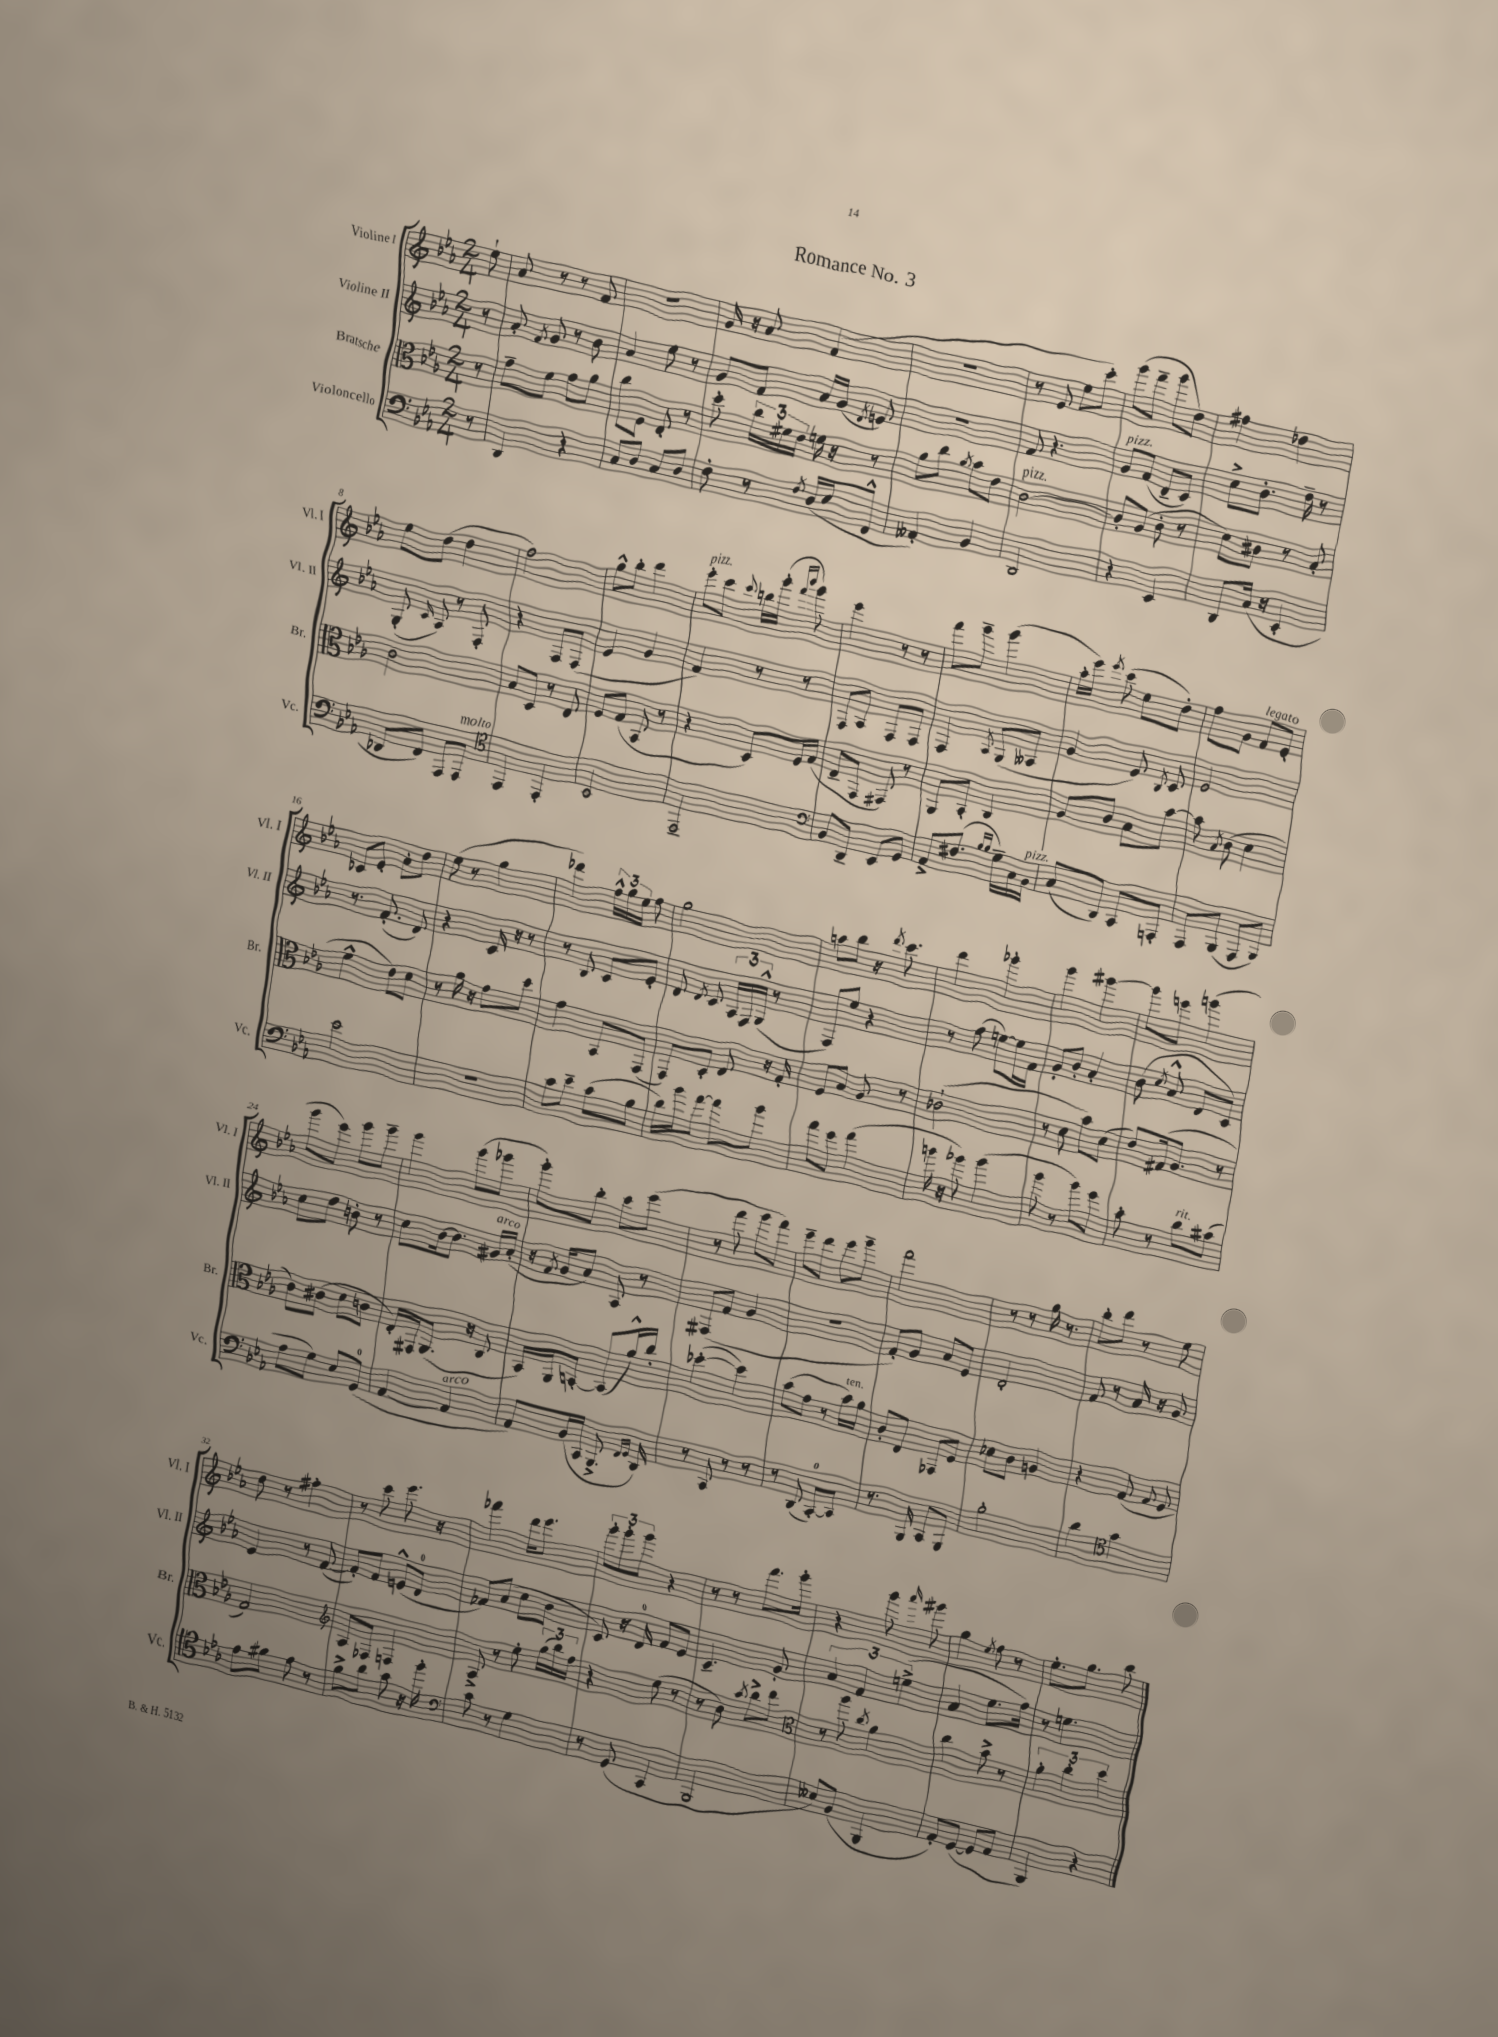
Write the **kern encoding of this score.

**kern	**kern	**kern	**kern
*part4	*part3	*part2	*part1
*staff4	*staff3	*staff2	*staff1
*I"Violoncello	*I"Bratsche	*I"Violine II	*I"Violine I
*I'Vc.	*I'Br.	*I'Vl. II	*I'Vl. I
*clefF4	*clefC3	*clefG2	*clefG2
*k[b-e-a-]	*k[b-e-a-]	*k[b-e-a-]	*k[b-e-a-]
*M2/4	*M2/4	*M2/4	*M2/4
=	=	=	=
8r	8r	8r	8ee-`\
=1	=1	=1	=1
4DD/	8g~\L	8a-'/	8a-/
.	.	8qf/	.
.	8f\J	8g/	8r
4r	8g\L	8r	8r
.	8a-\J	8b-\	8f/
=2	=2	=2	=2
8C/L	8cc\L	4a-/	2r
8D/J	8F\J	.	.
8C/L	8E-'/	8ee-\	.
8D/J	8r	8r	.
=3	=3	=3	=3
8F'\	8dd'\	8g/L	16g/
.	.	.	16r
8r	24cc\LL	8f/J	8a-/
.	24f#X\	.	.
.	24e-\JJ	.	.
8qF/	.	.	.
(16D/LL	16fn\	16a-/LL	(4f/
16E-/J	16r	(16g/JJ	.
.	.	8qd/	.
8FF^^/J	8r	8en/)	.
=4	=4	=4	=4
4AA--X'/)	8a-\L	2r	2r
.	8cc\J	.	.
.	8qa-/	.	.
4BB-/	8b-\L	.	.
.	8e-\J	.	.
=5	=5	=5	=5
!	!LO:TX:a:i:t=pizz.	!	!
2DD/	[2c\	8f/	8r
.	.	4.r	8e-/
.	.	.	8ee-\L
.	.	.	8ccc'\J)
=6	=6	=6	=6
!	!	!LO:TX:a:i:t=pizz.	!
4r	8c'/L]	8g/L	(8ggg\L
.	(8A-/J	(8f/J	8fff~\J
4EE-/	8c'\	8d~/L	8ggg\L
.	8r	8c/J)	8dd\J)
=7	=7	=7	=7
8DD/L	8d\L)	8cc^\L	4ff#X\
(16C/Jk	8c#X\J	8.b-'\J	.
16r	.	.	.
4EE-'/	8r	.	4dd-X\
.	.	16dd~\	.
.	8B-'/	8r	.
!!LO:LB:g=z
=8	=8	=8	=8
8DD-X/L	2c\	(8G'/	8ee-\L
.	.	16qqc/	.
8FF/J)	.	8A-/)	(8dd\J
8AAA-/L	.	8r	4dd\
!LO:TX:a:i:t=molto	!	!	!
8AAA-/J	.	8F'/	.
=9	=9	=9	=9
*clefC4	*	*	*
4EE-/	8B-/L	4r	2ff\)
.	8D/J	.	.
4EE-'/	8r	8F/L	.
.	8E-/	(8F/J	.
=10	=10	=10	=10
2BB-/	8F/L	4e-/	8gg^^\L
.	(8G/J	.	8bb-'\J
.	8BB-/	4g/	4ddd\
.	8r	.	.
=11	=11	=11	=11
!	!	!	!LO:TX:a:i:t=pizz.
2EE-~/	4r	4f/)	8eee-'\L
.	.	.	8ccc\J
.	.	.	8qqccc/
.	8D/L)	8r	16bbn\LL
.	.	.	(16ggg'\JJ
.	.	.	16qqfff/LL
.	.	.	16qqbbb-/JJ
.	16F/L	8r	8ggg\)
.	(16G/JJ	.	.
=12	=12	=12	=12
*clefF4	*	*	*
8BB-/L	8E-~/L	8F/L	4eee-\
8DD~/J	8GG/J	8A-/J	.
8EE-/L	8GG#X/)	8F/L	8r
8GG/J	8r	8F/J	8r
=13	=13	=13	=13
8AA-^/L	8AA-/L	4F/	8fff\L
(8.F#X/J	8BB-'/J	.	8ggg~\J
.	.	8qA-/	.
.	4C/	(8G/L	(4ggg\
16qqB-/LL	.	.	.
16qqB-/JJ	.	.	.
16G~\LL)	.	.	.
16C\	.	8A--X/J	.
!LO:TX:a:i:t=pizz.	!	!	!
16BB-\JJ	.	.	.
=14	=14	=14	=14
(8C/L	8A-/L	4g/	16aa-'\LL
.	.	.	16eee-\JJ)
.	.	.	8qeee-/
8DD/J)	8c/J	.	(8ccc\
8CC/L	8B-\L	8e-/)	8ee-\L
.	.	8qB-/	.
8AAAn'/J	[8b-\J	8c/	8dd'\J)
=15	=15	=15	=15
8AAA-/L	8b-\]	2e-/	8ff\L
.	8qB-/	.	.
(8BBB-/J	(8c\	.	8g\J
!	!	!	!LO:TX:a:i:t=legato
8AAA-/L	4d\	.	8f/L
8BBB-/J)	.	.	8e-'/J
!!LO:LB:g=z
=16	=16	=16	=16
2e-\	4f^^\	8.r	8c-X/L
.	.	.	8e-'/J
.	.	(8.f'/	.
.	8e-\L)	.	8a-'\L
.	8d\J	8d/)	8dd\J
=17	=17	=17	=17
2r	8r	4r	(8ee-\
.	16a-\	.	8r
.	16r	.	.
.	8g\L	16c/	4gg\
.	.	16r	.
.	8dd\J	8r	.
=18	=18	=18	=18
8c\L	4g\	8r	4ddd-X\)
8e-~\J	.	8B-/	.
(8c\L	8BB-/L	8c/L	24ff^^\LL
.	.	.	24gg\
.	.	.	24ee-\JJ
8B-\J	(8GG/J	8e-'/J	8ff\
=19	=19	=19	=19
16d\LL)	8GG/L)	8d/	2gg\
16b-\J	.	.	.
.	.	8qd/	.
[8a-\J	8D'/J	8c/	.
8a-\L]	8E-/	24A-/LL	.
.	.	24F/	.
.	.	(24G^^/JJ	.
8b-\J	16r	8r	.
.	16G'/	.	.
=20	=20	=20	=20
8a-\L	8F/L	8F/L)	8aan\L
8g\J	8B-/J	8ee-/J	8bb-\J
(4a-\	8A-/	4r	16r
.	.	.	8qddd/
.	.	.	8.ccc\
.	8r	.	.
=21	=21	=21	=21
16bn\	(2c-X`\	8r	4ddd\
16r	.	.	.
8b-X\)	.	(8ff\	.
(4b-\	.	[8een\L)	4ggg-X'\
.	.	16ee\L]	.
.	.	16f\JJ	.
=22	=22	=22	=22
8b-\	8r	8g'/L	4ggg\
8r	8d\	8b-'/J	.
8b-\L)	8b-\L)	4a-'/	[4ggg#X\
8g\J	(8d\J	.	.
=23	=23	=23	=23
8c'\	8e-/L)	(8b-\	8ggg#\L]
.	.	8qcc/	.
8r	(16G#X/k	8a-^^/	8eeen\J
.	8.A-/J	.	.
!LO:TX:a:i:t=rit.	!	!	!
8d\L	.	8d/L	(4gggn\
(8c#X\J	8r	8c/J)	.
!!LO:LB:g=z
=24	=24	=24	=24
8A-\L	8c\L)	8cc\L	8ggg\L
8G\J)	(8c#X\J	8dd\J	8eee-\J)
8E-/L	8d\L	8bn'\	8ggg\L
(8GG/J	8cn\J	8r	8ggg~\J
=25	=25	=25	=25
[4AA-/	16E-'/LL)	8cc\L	4ggg\
.	16GG#X/J	.	.
.	(8.AA-/J	[16b-\k	.
.	.	8.b-\J]	.
!LO:TX:a:i:t=arco	!	!	!
4AA-/]	.	.	(8ggg\L
.	16r	.	.
!	!	!LO:TX:a:i:t=arco	!
.	8C/	16g#X/LL	8ggg-X\J
.	.	(16a-'/JJ	.
=26	=26	=26	=26
8AA-/L)	16BB-/LL)	16r	8ggg'\L)
.	.	8qf/	.
.	16AA-/J	16g/KL	.
(16BB-/L	[8BBn'/J	8a-/J)	8bb-'\J
16CC/JJ	.	.	.
8.BBB-^/	(8BB/L]	8A-/	8ccc\L
.	16a-^^/L)	8r	(8eee-\J
16qqFF/LL	.	.	.
16qqGG/JJ	.	.	.
16DD/)	16cc'/JJ	.	.
=27	=27	=27	=27
8r	([4dd-X'\	(8F#X/L	8r
8CC/	.	8f/J	8fff\
8r	4dd-\])	4g/	8ggg\L
8r	.	.	8fff\J)
=28	=28	=28	=28
8r	(8b-\L	2r	8eee-~\L
(8DD/	8g\J	.	8ddd\J
[8CC'/L)	8r	.	8eee-\L
!	!LO:TX:a:i:t=ten.	!	!
8CC/J]	16b-\LL)	.	8ggg~\J
.	16a-\JJ	.	.
=29	=29	=29	=29
8.r	8c'/L	8f'/L)	2fff\
.	8E-/J	8g/J	.
16BBB-/	.	.	.
8CC/L	8GG-X/L	8a-/L	.
8BBB-/J	8F/J	8e-/J	.
=30	=30	=30	=30
2B-'\	8d-X\L	2d'/	8r
.	8c\J	.	8r
.	4An/	.	16gg\
.	.	.	8.r
=31	=31	=31	=31
4d\	4r	8f/	8bb-'\L
.	.	8r	8ddd\J
*clefC4	*	*	*
4g\	(8G/	16a-/	8r
.	.	16r	.
.	8qqG/	.	.
.	8F/	8g/	8ee-\
!!LO:LB:g=z
=32	=32	=32	=32
8e-\L	2G/)	4e-/	8dd\
8f#X\J	.	.	8r
8e-\	.	8r	4ff#X'\
8r	.	([8f/	.
=33	=33	=33	=33
*	*clefG2	*	*
8f^\L	8A-/L	8f'/L])	8r
8a-\J	8F-X/J	8f/J	8ccc\
8g\	4Fn/	(8en^^/L	8.eee-\
16r	.	8d/J	.
16ff'\	.	.	16r
=34	=34	=34	=34
*clefF4	*	*	*
8c\	8A-^/	8f-X/L)	4fff-X\
8r	8r	(8a-/J	.
4G\	8ee-'\	8cc\L	16ddd\KL
.	.	.	8.eee-\J
.	(24gg\LL	8b-\J	.
.	24bb-\)	.	.
.	24ff\JJ	.	.
=35	=35	=35	=35
8r	4r	8c/)	12ggg'\L
.	.	.	12ggg'\
(8GG/	.	16r	.
.	.	.	12ggg\J
.	.	16d/	.
4CC/	(8ee-\	8f/L	4r
.	8r	8e-/J	.
=36	=36	=36	=36
2BBB-/	8r	4.c~/	8r
.	8b-\)	.	8r
.	8qaa-/	.	.
.	8bb-^\L	.	8.fff\L
.	8ddd\J	8g'/	.
.	.	.	16ggg'\Jk
=37	=37	=37	=37
*	*clefC3	*	*
8E--X/L)	8r	6a-/	4r
(8BB-/J	8aa-\	.	.
.	.	6f/	.
.	8qcc/	.	.
4BBB-/	4a-\	.	8ggg\
.	.	(6een^\	.
.	.	.	16qqaaa-/
.	.	.	8ggg#X\
=38	=38	=38	=38
8AA-'/L)	4cc\	4a-/	4gg\
([8GG/J	.	.	.
.	.	.	8qee-/
8GG/L]	8b-^\	8.ee-\L	8ff\
8AA-/J	8r	.	8r
.	.	16ff\Jk)	.
=39	=39	=39	=39
4BBB-/)	6a-'\	8r	8.ee-'\L
.	.	4.een\	.
.	6cc'\	.	.
.	.	.	8.gg\J
4r	.	.	.
.	6dd\	.	.
.	.	.	8bb-\
==	==	==	==
*-	*-	*-	*-
